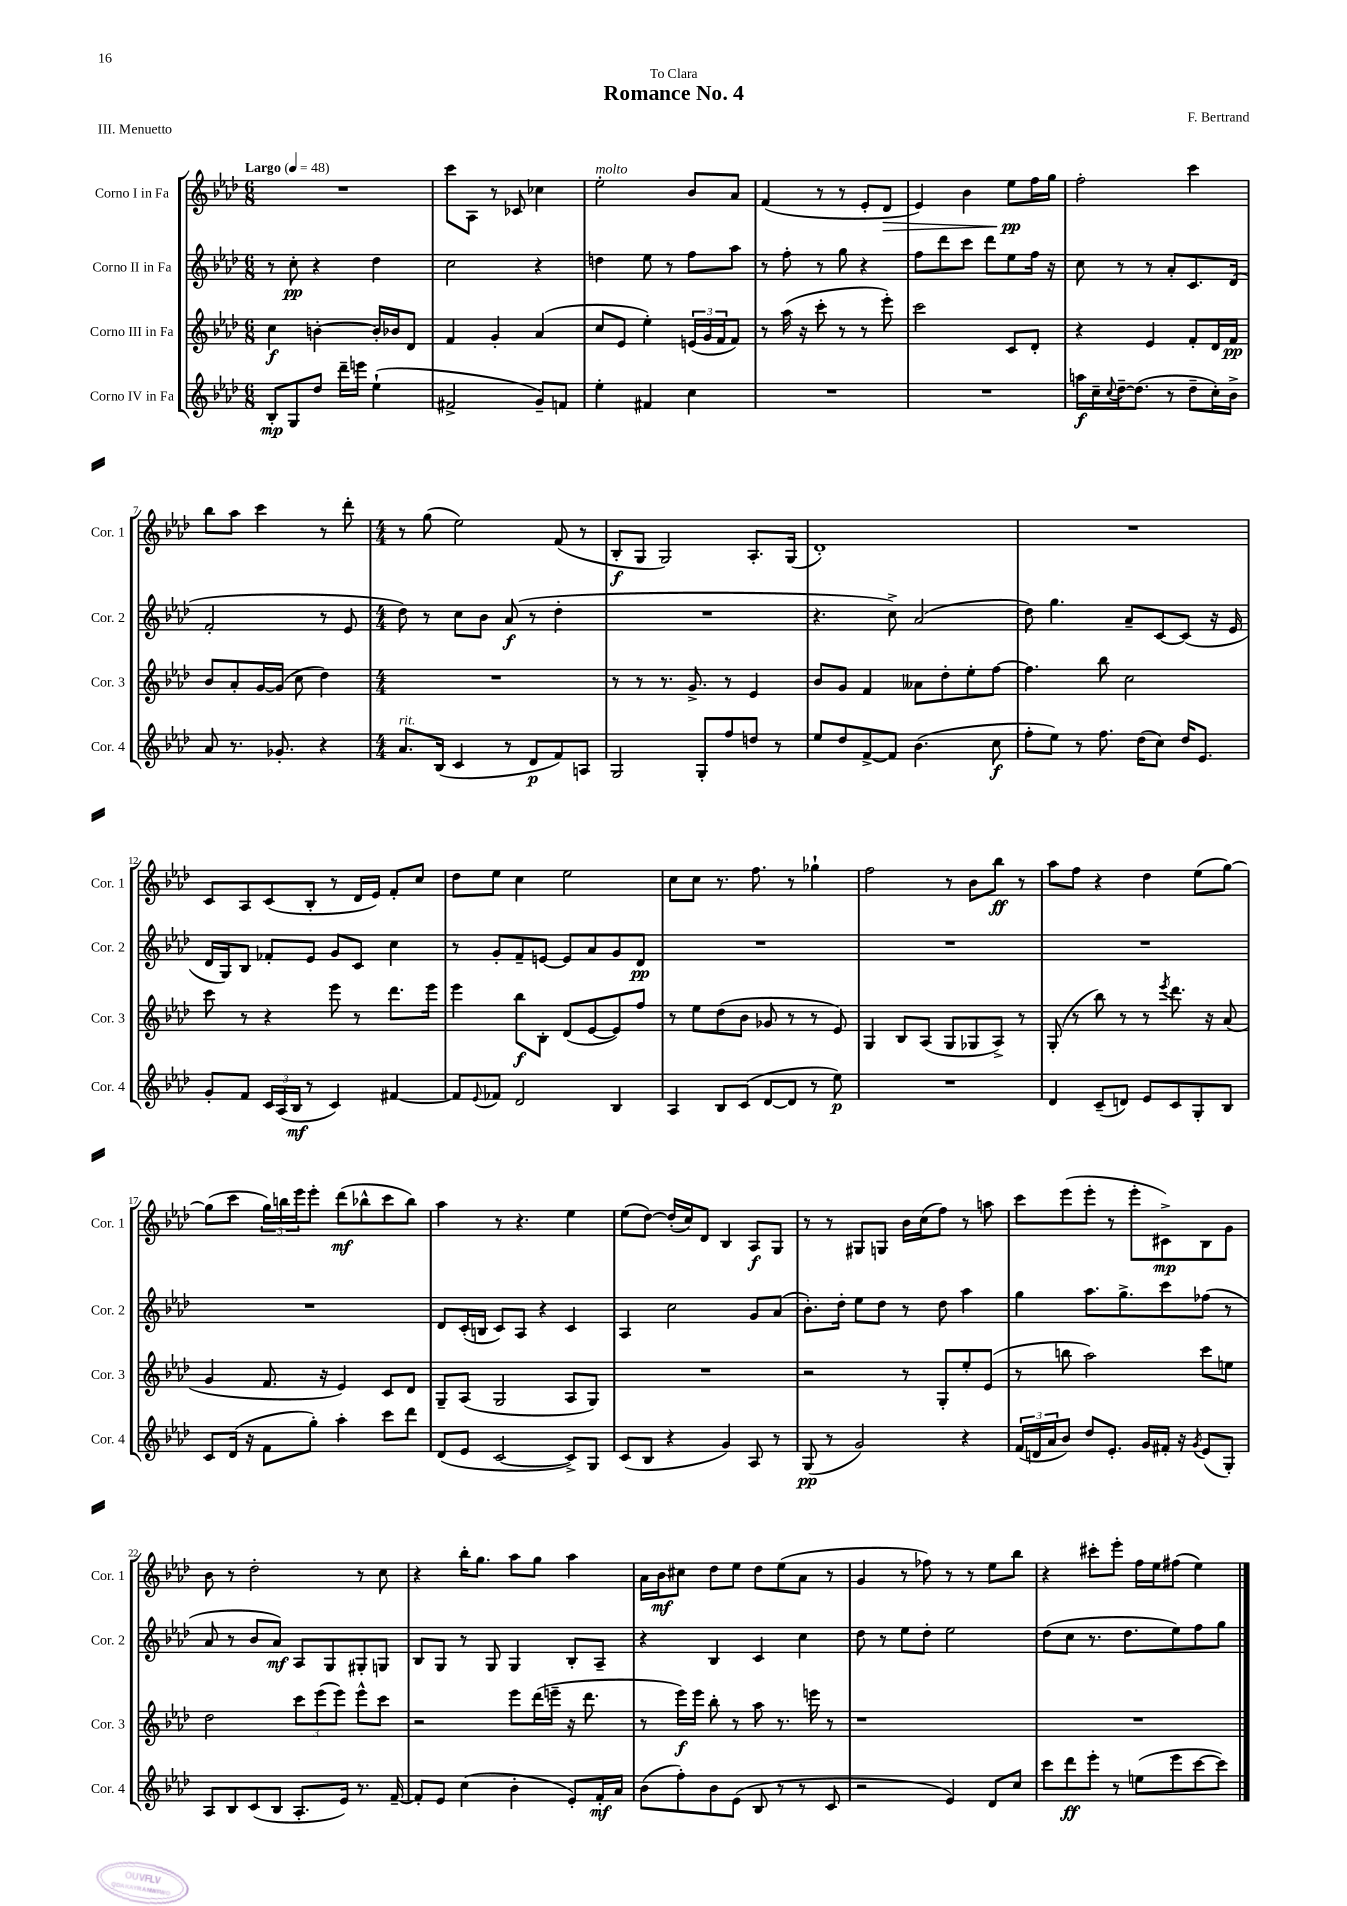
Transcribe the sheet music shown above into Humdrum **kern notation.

**kern	**dynam	**kern	**dynam	**kern	**dynam	**kern	**dynam
*part4	*part4	*part3	*part3	*part2	*part2	*part1	*part1
*staff4	*staff4	*staff3	*staff3	*staff2	*staff2	*staff1	*staff1
*I"Corno IV in Fa	*	*I"Corno III in Fa	*	*I"Corno II in Fa	*	*I"Corno I in Fa	*
*I'Cor. 4	*	*I'Cor. 3	*	*I'Cor. 2	*	*I'Cor. 1	*
*clefG2	*	*clefG2	*	*clefG2	*	*clefG2	*
*k[b-e-a-d-]	*	*k[b-e-a-d-]	*	*k[b-e-a-d-]	*	*k[b-e-a-d-]	*
*M6/8	*	*M6/8	*	*M6/8	*	*M6/8	*
*MM48	*	*MM48	*	*MM48	*	*MM48	*
=1	=1	=1	=1	=1	=1	=1	=1
!	!	!	!	!	!	!LO:TX:a:B:t=Largo	!
8B-'/L	mp	4cc\	f	8r	.	2.r	.
8G/	.	.	.	8cc'\	pp	.	.
8dd-/J	.	[4bn'\	.	4r	.	.	.
16ddd-~\LL	.	.	.	.	.	.	.
16eeen\JJ	.	.	.	.	.	.	.
(4ee-`\	.	16b'/LL]	.	4dd-\	.	.	.
.	.	16b-X/J	.	.	.	.	.
.	.	8d-/J	.	.	.	.	.
=2	=2	=2	=2	=2	=2	=2	=2
2f#X^/	.	4f/	.	2cc\	.	8ccc\L	.
.	.	.	.	.	.	8A-\J	.
.	.	4g'/	.	.	.	8r	.
.	.	.	.	.	.	8c-X/	.
8g~/L)	.	(4a-/	.	4r	.	4cc-X\	.
8fn/J	.	.	.	.	.	.	.
=3	=3	=3	=3	=3	=3	=3	=3
!	!	!	!	!	!	!LO:TX:a:i:t=molto	!
4ee-'\	.	8cc/L	.	4ddn\	.	2ee-'\	.
.	.	8e-/J	.	.	.	.	.
4f#X/	.	4ee-'\)	.	8ee-\	.	.	.
.	.	.	.	8r	.	.	.
4cc\	.	(24en/LL	.	8ff\L	.	8b-/L	.
.	.	24g/	.	.	.	.	.
.	.	24f/J	.	.	.	.	.
.	.	8f/J)	.	8aa-\J	.	8a-/J	.
=4	=4	=4	=4	=4	=4	=4	=4
2.r	.	8r	.	8r	.	(4f/	.
.	.	(16aa-\	.	8ff'\	.	.	.
.	.	16r	.	.	.	.	.
.	.	8ccc'\	.	8r	.	8r	.
.	.	8r	.	8gg\	.	8r	.
.	.	8r	.	4r	.	8e-'/L	.
!	!	!	!	!	!	!	!LO:HP:b
.	.	8eee-'\)	.	.	.	8d-/J	>
=5	=5	=5	=5	=5	=5	=5	=5
2.r	.	2ccc\	.	8ff\L	.	4e-/)	.
.	.	.	.	8ddd-\	.	.	.
.	.	.	.	8ccc\J	.	4b-\	.
.	.	.	.	8ddd-\L	.	.	.
.	.	8c/L	.	8ee-\	.	8ee-\L	pp
.	.	8d-'/J	.	16ff\Jk	.	16ff\L	]
.	.	.	.	16r	.	16gg\JJ	.
=6	=6	=6	=6	=6	=6	=6	=6
16aan\LL	f	4r	.	8cc\	.	2ff'\	.
16cc~\	.	.	.	.	.	.	.
8qqcc/	.	.	.	.	.	.	.
[16dd-~\J	.	.	.	8r	.	.	.
(8.dd-\J]	.	.	.	.	.	.	.
.	.	4e-/	.	8r	.	.	.
8r	.	.	.	8a-'/L	.	.	.
8dd-~\L	.	8f'/L	.	8.c/	.	4ccc\	.
16cc'\L)	.	16d-/L	.	.	.	.	.
16b-^\JJ	.	16f/JJ	pp	(16d-/Jk	.	.	.
!!LO:LB:g=z
=7	=7	=7	=7	=7	=7	=7	=7
8a-/	.	8b-/L	.	2f'/	.	8bb-\L	.
8.r	.	8a-'/	.	.	.	8aa-\J	.
.	.	[16g/L	.	.	.	4ccc\	.
8.g-X'/	.	(16g/JJ]	.	.	.	.	.
.	.	8cc\	.	.	.	.	.
4r	.	4dd-\)	.	8r	.	8r	.
.	.	.	.	8e-/	.	8ddd-'\	.
=8	=8	=8	=8	=8	=8	=8	=8
*M4/4	*	*M4/4	*	*M4/4	*	*M4/4	*
!LO:TX:a:i:t=rit.	!	!	!	!	!	!	!
8.a-/L	.	1r	.	8dd-\)	.	8r	.
.	.	.	.	8r	.	(8gg\	.
(16B-/Jk	.	.	.	.	.	.	.
4c/	.	.	.	8cc\L	.	2ee-\)	.
.	.	.	.	8b-\J	.	.	.
8r	.	.	.	(8a-/	f	.	.
8d-/L	p	.	.	8r	.	.	.
8f/)	.	.	.	4dd-'\	.	(8f/	.
8An/J	.	.	.	.	.	8r	.
=9	=9	=9	=9	=9	=9	=9	=9
2G/	.	8r	.	1r	.	8B-'/L	f
.	.	8r	.	.	.	8G/J	.
.	.	8.r	.	.	.	2G/)	.
.	.	8.g^/	.	.	.	.	.
8G'/L	.	.	.	.	.	.	.
8ff/	.	8r	.	.	.	.	.
8ddn/J	.	4e-/	.	.	.	8.A-'/L	.
8r	.	.	.	.	.	.	.
.	.	.	.	.	.	(16G/Jk	.
=10	=10	=10	=10	=10	=10	=10	=10
8ee-/L	.	8b-/L	.	4.r	.	1d-')	.
8dd-/	.	8g/J	.	.	.	.	.
[8f^/	.	4f/	.	.	.	.	.
8f/J]	.	.	.	8cc^\)	.	.	.
(4.b-\	.	8a--X\L	.	(2a-/	.	.	.
.	.	8dd-'\	.	.	.	.	.
.	.	8ee-'\	.	.	.	.	.
8cc\	f	[8ff\J	.	.	.	.	.
=11	=11	=11	=11	=11	=11	=11	=11
8ff'\L	.	4.ff\]	.	8dd-\)	.	1r	.
8ee-\J)	.	.	.	4.gg\	.	.	.
8r	.	.	.	.	.	.	.
8.ff\	.	8bb-\	.	.	.	.	.
.	.	2cc\	.	8a-~/L	.	.	.
(16dd-\KL	.	.	.	.	.	.	.
8cc\J)	.	.	.	[8c/	.	.	.
16dd-/KL	.	.	.	(8c/J]	.	.	.
8.e-/J	.	.	.	.	.	.	.
.	.	.	.	16r	.	.	.
.	.	.	.	16e-/	.	.	.
!!LO:LB:g=z
=12	=12	=12	=12	=12	=12	=12	=12
8g'/L	.	8ccc\	.	16d-/LL	.	8c/L	.
.	.	.	.	16G/J)	.	.	.
8f/J	.	8r	.	8B-/J	.	8A-/	.
24c/LL	.	4r	.	8f-X'/L	.	(8c/	.
(24A-/	.	.	.	.	.	.	.
24B-/JJ	mf	.	.	.	.	.	.
8r	.	.	.	8e-/J	.	8B-'/J	.
4c/)	.	8eee-\	.	8g/L	.	8r	.
.	.	8r	.	8c/J	.	16d-/LL	.
.	.	.	.	.	.	16e-/JJ)	.
[4f#X/	.	8.ddd-\L	.	4cc\	.	8f'/L	.
.	.	.	.	.	.	8cc/J	.
.	.	16eee-\Jk	.	.	.	.	.
=13	=13	=13	=13	=13	=13	=13	=13
8f#/L]	.	4eee-\	.	8r	.	8dd-\L	.
8qqe-/	.	.	.	.	.	.	.
8f-X/J	.	.	.	8g'/L	.	8ee-\J	.
2d-/	.	8bb-\L	f	8f~/	.	4cc\	.
.	.	8B-'\J	.	[8en/J	.	.	.
.	.	(8d-/L	.	8e/L]	.	2ee-\	.
.	.	[8e-/	.	8a-/	.	.	.
4B-/	.	8e-/])	.	8g/	.	.	.
.	.	8ff/J	.	8d-/J	pp	.	.
=14	=14	=14	=14	=14	=14	=14	=14
4A-/	.	8r	.	1r	.	8cc\L	.
.	.	8ee-\L	.	.	.	8cc\J	.
8B-/L	.	(8dd-\	.	.	.	8.r	.
(8c/J	.	8b-\J	.	.	.	.	.
.	.	.	.	.	.	8.ff\	.
[8d-/L	.	8g-X/	.	.	.	.	.
8d-/J]	.	8r	.	.	.	8r	.
8r	.	8r	.	.	.	4gg-X`\	.
8ee-\)	p	8e-/)	.	.	.	.	.
=15	=15	=15	=15	=15	=15	=15	=15
1r	.	4G/	.	1r	.	2ff\	.
.	.	8B-/L	.	.	.	.	.
.	.	(8A-/J	.	.	.	.	.
.	.	8G/L	.	.	.	8r	.
.	.	8G-X/	.	.	.	8b-\L	.
.	.	8A-^/J)	.	.	.	8bb-\J	ff
.	.	8r	.	.	.	8r	.
=16	=16	=16	=16	=16	=16	=16	=16
4d-/	.	(8G'/	.	1r	.	8aa-\L	.
.	.	8r	.	.	.	8ff\J	.
(8c~/L	.	8bb-\)	.	.	.	4r	.
8dn/J)	.	8r	.	.	.	.	.
8e-/L	.	8r	.	.	.	4dd-\	.
.	.	8qeee-/	.	.	.	.	.
8c/	.	8.ddd-\	.	.	.	.	.
8G'/	.	.	.	.	.	(8ee-\L	.
.	.	16r	.	.	.	.	.
8B-/J	.	(8a-/	.	.	.	[8gg\J)	.
!!LO:LB:g=z
=17	=17	=17	=17	=17	=17	=17	=17
8c/L	.	4g/	.	1r	.	(8gg\L]	.
(16d-/Jk	.	.	.	.	.	8ccc\J	.
16r	.	.	.	.	.	.	.
8f\L	.	8.f/	.	.	.	24gg\LL)	.
.	.	.	.	.	.	24bbn\	.
.	.	.	.	.	.	24eee-\J	.
8gg'\J)	.	.	.	.	.	8eee-'\J	.
.	.	16r	.	.	.	.	.
4aa-'\	.	4e-/)	.	.	.	(8ddd-\L	mf
.	.	.	.	.	.	8bb-X^^\	.
8ccc\L	.	8c/L	.	.	.	8ccc\	.
8ddd-\J	.	8d-/J	.	.	.	8bb-\J)	.
=18	=18	=18	=18	=18	=18	=18	=18
(8d-/L	.	8G~/L	.	8d-/L	.	4aa-\	.
8e-/J	.	(8A-/J	.	(16c'/L	.	.	.
.	.	.	.	16Bn/JJ	.	.	.
[2c/	.	2G/	.	8c/L)	.	8r	.
.	.	.	.	8A-/J	.	4.r	.
.	.	.	.	4r	.	.	.
8c^/L])	.	8A-/L	.	4c/	.	4ee-\	.
8G/J	.	8G/J)	.	.	.	.	.
=19	=19	=19	=19	=19	=19	=19	=19
(8c/L	.	1r	.	4A-/	.	(8ee-\L	.
8B-/J	.	.	.	.	.	[8dd-\J)	.
4r	.	.	.	2cc\	.	(16dd-'/LL]	.
.	.	.	.	.	.	16cc/J)	.
.	.	.	.	.	.	8d-/J	.
4g/)	.	.	.	.	.	4B-/	.
8A-/	.	.	.	8g/L	.	8A-/L	f
8r	.	.	.	(8a-/J	.	8G/J	.
=20	=20	=20	=20	=20	=20	=20	=20
(8G/	pp	2r	.	8.b-'\L)	.	8r	.
8r	.	.	.	.	.	8r	.
.	.	.	.	16dd-'\Jk	.	.	.
2g/)	.	.	.	8ee-\L	.	8G#X/L	.
.	.	.	.	8dd-\J	.	8Gn/J	.
.	.	8r	.	8r	.	16b-\LL	.
.	.	.	.	.	.	(16cc\J	.
.	.	8G'/L	.	8dd-\	.	8ff\J)	.
4r	.	8ee-'/	.	4aa-\	.	8r	.
.	.	(8e-/J	.	.	.	8aan\	.
=21	=21	=21	=21	=21	=21	=21	=21
(24f/LL	.	8r	.	4gg\	.	8ccc\L	.
24dn/	.	.	.	.	.	.	.
24a-/J	.	.	.	.	.	.	.
8b-/J)	.	8bbn\	.	.	.	(8eee-\	.
8dd-/L	.	2aa-\)	.	8.aa-\L	.	8eee-'\J	.
8.e-'/J	.	.	.	.	.	8r	.
.	.	.	.	8.gg^\	.	.	.
.	.	.	.	.	.	8eee-'\L	.
16g/LL	.	.	.	.	.	.	.
16f#X'/JJ	.	.	.	8ccc\	.	8c#X^\)	mp
16r	.	.	.	.	.	.	.
8qg/	.	.	.	.	.	.	.
(8e-/L	.	8ccc\L	.	(8ff-X\J	.	8B-\	.
8G'/J)	.	8een\J	.	8r	.	8g\J	.
!!LO:LB:g=z
=22	=22	=22	=22	=22	=22	=22	=22
8A-/L	.	2dd-\	.	8a-/	.	8b-\	.
8B-/	.	.	.	8r	.	8r	.
(8c/	.	.	.	8b-/L	.	2dd-'\	.
8B-/J	.	.	.	8a-/J)	mf	.	.
8.A-'/L	.	12ccc\L	.	8A-/L	.	.	.
.	.	(12eee-\	.	.	.	.	.
.	.	.	.	8G/	.	.	.
.	.	12eee-\J)	.	.	.	.	.
16e-/Jk)	.	.	.	.	.	.	.
8.r	.	8eee-^^\L	.	8G#X'/	.	8r	.
.	.	8ccc\J	.	8Gn/J	.	8cc\	.
[16f~/	.	.	.	.	.	.	.
=23	=23	=23	=23	=23	=23	=23	=23
8f'/L]	.	2r	.	8B-/L	.	4r	.
8e-/J	.	.	.	8G/J	.	.	.
(4cc\	.	.	.	8r	.	16bb-'\KL	.
.	.	.	.	.	.	8.gg\J	.
.	.	.	.	8G/	.	.	.
4b-'\	.	8eee-\L	.	4G/	.	8aa-\L	.
.	.	(16ddd-\L	.	.	.	8gg\J	.
.	.	16eeen~\JJ	.	.	.	.	.
8e-'/L)	.	16r	.	8B-'/L	.	4aa-\	.
.	.	8.ddd-\	.	.	.	.	.
16f'/L	mf	.	.	8A-~/J	.	.	.
16a-/JJ	.	.	.	.	.	.	.
=24	=24	=24	=24	=24	=24	=24	=24
(8b-\L	.	8r	.	4r	.	16a-\LL	.
.	.	.	.	.	.	16b-\J	mf
8ff'\)	.	16eee-\LL)	f	.	.	8cc#X\J	.
.	.	16eee-\JJ	.	.	.	.	.
8b-\	.	8bb-'\	.	4B-/	.	8dd-\L	.
(8e-\J	.	8r	.	.	.	8ee-\J	.
8B-/	.	8aa-\	.	4c/	.	8dd-\L	.
8r	.	8.r	.	.	.	(8ee-\	.
8r	.	.	.	4cc\	.	8a-\J	.
.	.	16eeen\	.	.	.	.	.
8c/	.	8r	.	.	.	8r	.
=25	=25	=25	=25	=25	=25	=25	=25
2r	.	1r	.	8dd-\	.	4g/	.
.	.	.	.	8r	.	.	.
.	.	.	.	8ee-\L	.	8r	.
.	.	.	.	8dd-'\J	.	8ff-X\)	.
4e-/)	.	.	.	2ee-\	.	8r	.
.	.	.	.	.	.	8r	.
8d-/L	.	.	.	.	.	8ee-\L	.
8cc/J	.	.	.	.	.	8bb-\J	.
=26	=26	=26	=26	=26	=26	=26	=26
8ccc\L	.	1r	.	(8dd-\L	.	4r	.
8ddd-\	ff	.	.	8cc\J	.	.	.
8eee-'\J	.	.	.	8.r	.	8ccc#X'\L	.
8r	.	.	.	.	.	8eee-'\J	.
.	.	.	.	8.dd-\L	.	.	.
(8een\L	.	.	.	.	.	16ff\LL	.
.	.	.	.	.	.	16ee-\J	.
8eee-\	.	.	.	8ee-\)	.	(8ff#X\J	.
[8ccc\	.	.	.	8ff\	.	4ee-\)	.
8ccc\J])	.	.	.	8gg\J	.	.	.
==	==	==	==	==	==	==	==
*-	*-	*-	*-	*-	*-	*-	*-
